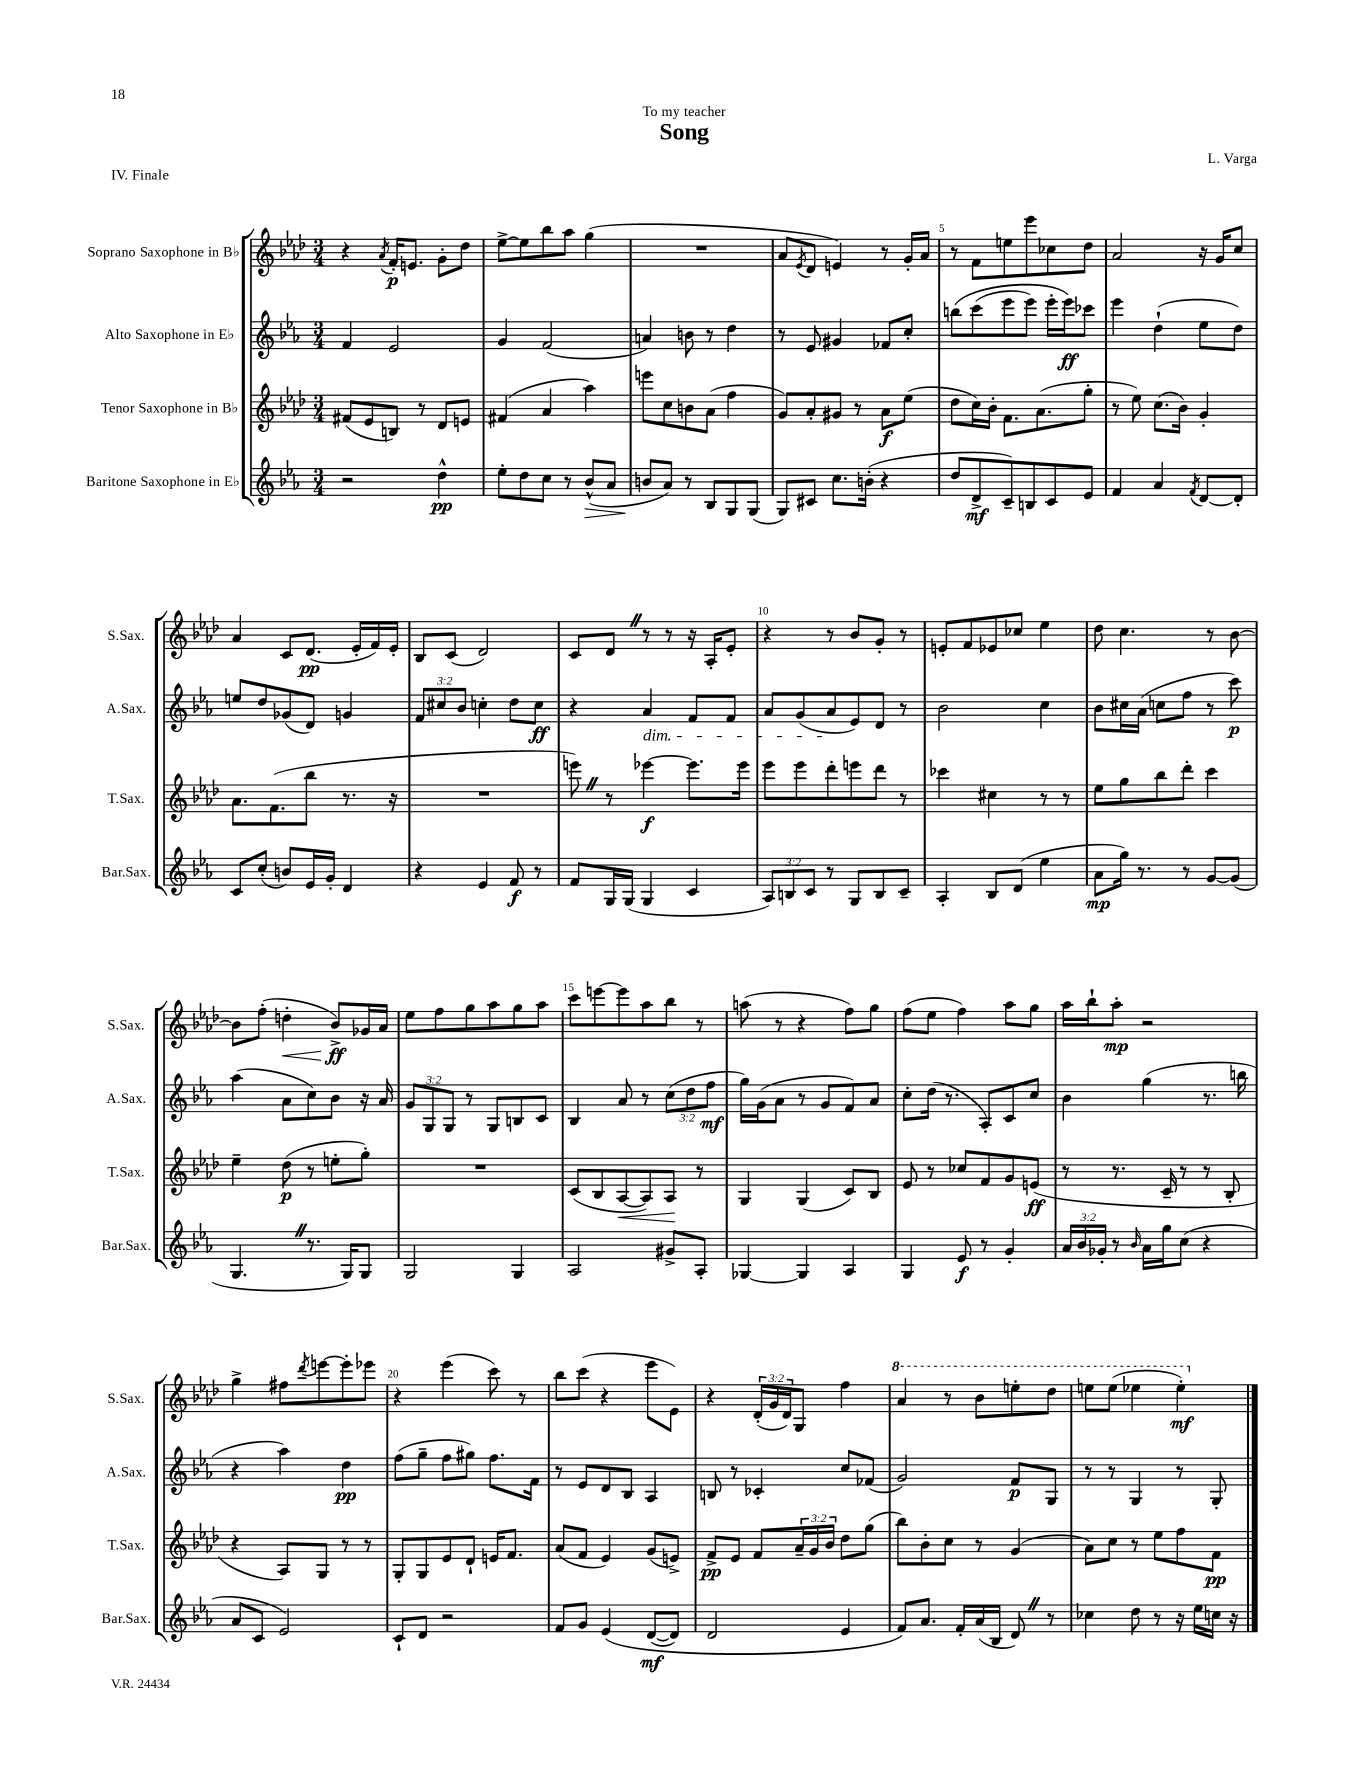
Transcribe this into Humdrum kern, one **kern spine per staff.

**kern	**dynam	**kern	**dynam	**kern	**dynam	**kern	**dynam
*part4	*part4	*part3	*part3	*part2	*part2	*part1	*part1
*staff4	*staff4	*staff3	*staff3	*staff2	*staff2	*staff1	*staff1
*I"Baritone Saxophone in E♭	*	*I"Tenor Saxophone in B♭	*	*I"Alto Saxophone in E♭	*	*I"Soprano Saxophone in B♭	*
*I'Bar.Sax.	*	*I'T.Sax.	*	*I'A.Sax.	*	*I'S.Sax.	*
*clefG2	*	*clefG2	*	*clefG2	*	*clefG2	*
*k[b-e-a-]	*	*k[b-e-a-d-]	*	*k[b-e-a-]	*	*k[b-e-a-d-]	*
*M3/4	*	*M3/4	*	*M3/4	*	*M3/4	*
=1	=1	=1	=1	=1	=1	=1	=1
2r	.	(8f#X/L	.	4f/	.	4r	.
.	.	8e-/	.	.	.	.	.
.	.	.	.	.	.	8qa-/	.
.	.	8Bn/J)	.	2e-/	.	16f'/KL	p
.	.	.	.	.	.	8.en/J	.
.	.	8r	.	.	.	.	.
4dd^^\	pp	8d-/L	.	.	.	8g'\L	.
.	.	8en/J	.	.	.	8dd-\J	.
=2	=2	=2	=2	=2	=2	=2	=2
8ee-'\L	.	(4f#X/	.	4g/	.	[8ee-^\L	.
8dd\	.	.	.	.	.	8ee-\]	.
8cc\J	.	4a-/	.	(2f/	.	8bb-\	.
8r	.	.	.	.	.	8aa-\J	.
!	!LO:HP:b	!	!	!	!	!	!
(8b-^^/L	>	4aa-\)	.	.	.	(4gg\	.
8a-/J	.	.	.	.	.	.	.
=3	=3	=3	=3	=3	=3	=3	=3
8bn/L	.	8eeen\L	.	4an/)	.	2.r	.
8a-/J)	]	8cc\	.	.	.	.	.
8r	.	8bn\	.	8bn\	.	.	.
8B-/L	.	(8a-\J	.	8r	.	.	.
8G/	.	4ff\	.	4dd\	.	.	.
(8G/J	.	.	.	.	.	.	.
=4	=4	=4	=4	=4	=4	=4	=4
8G/L)	.	8g/L)	.	8r	.	8a-/L	.
.	.	.	.	.	.	8qe-/	.
8c#X/J	.	8a-'/	.	8e-/	.	8d-/J	.
8.cc\L	.	8g#X/J	.	4g#X/	.	4en/)	.
.	.	8r	.	.	.	.	.
(16bn'\Jk	.	.	.	.	.	.	.
4r	.	8a-\L	f	8f-X/L	.	8r	.
.	.	(8ee-\J	.	8cc'/J	.	16g'/LL	.
.	.	.	.	.	.	16a-/JJ	.
=5	=5	=5	=5	=5	=5	=5	=5
8dd/L	.	8dd-\L	.	(8bbn\L	.	8r	.
8d^/	mf	16cc\L)	.	(8ccc\	.	8f\L	.
.	.	16b-'\JJ	.	.	.	.	.
8c~/)	.	8.f\L	.	8eee-\	.	8een\	.
8Bn/	.	.	.	8eee-\J)	.	8eee-\	.
.	.	(8.a-\	.	.	.	.	.
8c/	.	.	.	16eee-'\LL	.	8cc-X\	.
.	.	.	.	16eee-\J)	ff	.	.
8e-/J	.	8gg'\J	.	8ccc-X\J	.	8dd-\J	.
=6	=6	=6	=6	=6	=6	=6	=6
4f/	.	8r	.	4eee-\	.	2a-/	.
.	.	8ee-\)	.	.	.	.	.
4a-/	.	(8.cc\L	.	(4dd`\	.	.	.
.	.	16b-\Jk)	.	.	.	.	.
8qf/	.	.	.	.	.	.	.
[8d/L	.	4g'/	.	8ee-\L	.	16r	.
.	.	.	.	.	.	16g/KL	.
8d'/J]	.	.	.	8dd\J)	.	8cc/J	.
!!LO:LB:g=z
=7	=7	=7	=7	=7	=7	=7	=7
8c/L	.	8.a-\L	.	8een/L	.	4a-/	.
(8cc'/J	.	.	.	8dd/	.	.	.
.	.	(8.f\	.	.	.	.	.
8bn/L)	.	.	.	(8g-X/	.	8c/L	.
16e-/L	.	8bb-\J	.	8d/J)	.	(8.d-/J	pp
16g'/JJ	.	.	.	.	.	.	.
4d/	.	8.r	.	4gn/	.	.	.
.	.	.	.	.	.	16e-'/LL	.
.	.	.	.	.	.	16f/)	.
.	.	16r	.	.	.	16e-'/JJ	.
=8	=8	=8	=8	=8	=8	=8	=8
4r	.	2.r	.	12f/L	.	8B-/L	.
.	.	.	.	12cc#X/	.	.	.
.	.	.	.	.	.	(8c/J	.
.	.	.	.	12b-/J	.	.	.
4e-/	.	.	.	4ccn'\	.	2d-/)	.
8f/	f	.	.	8dd\L	.	.	.
8r	.	.	.	8cc\J	ff	.	.
=9	=9	=9	=9	=9	=9	=9	=9
8f/L	.	8eeenZ\)	.	4r	.	8c/L	.
16G/L	.	8r	.	.	.	8d-Z/J	.
(16G/JJ	.	.	.	.	.	.	.
!	!	!	!	!LO:TX:b:i:t=dim.	!	!	!
4G/	.	[4eee-X\	f	4a-/	.	8r	.
.	.	.	.	.	.	8r	.
4c/	.	8.eee-\L]	.	8f/L	.	16r	.
.	.	.	.	.	.	16A-'/KL	.
.	.	.	.	8f/J	.	8e-'/J	.
.	.	16eee-\Jk	.	.	.	.	.
=10	=10	=10	=10	=10	=10	=10	=10
12A-/L)	.	8eee-\L	.	8a-/L	.	4r	.
12Bn/	.	.	.	.	.	.	.
.	.	8eee-\	.	(8g/	.	.	.
12c/J	.	.	.	.	.	.	.
8r	.	8ddd-'\	.	8a-/	.	8r	.
8G/L	.	8eeen\	.	8e-/)	.	8b-/L	.
8B/	.	8ddd-\J	.	8d/J	.	8g'/J	.
8c~/J	.	8r	.	8r	.	8r	.
=11	=11	=11	=11	=11	=11	=11	=11
4A-'/	.	4ccc-X\	.	2b-\	.	8en'/L	.
.	.	.	.	.	.	8f/	.
8B-/L	.	4cc#X\	.	.	.	8e-X/	.
(8d/J	.	.	.	.	.	8cc-X/J	.
4ee-\	.	8r	.	4cc\	.	4ee-\	.
.	.	8r	.	.	.	.	.
=12	=12	=12	=12	=12	=12	=12	=12
8a-\L	mp	8ee-\L	.	8b-\L	.	8dd-\	.
16gg\Jk)	.	8gg\	.	16cc#X\L	.	4.cc\	.
8.r	.	.	.	(16a-\JJ	.	.	.
.	.	8bb-\	.	8ccn\L	.	.	.
8r	.	8ddd-'\J	.	8ff\J	.	.	.
[8g/L	.	4ccc\	.	8r	.	8r	.
(8g/J]	.	.	.	8ccc\)	p	[8b-\	.
!!LO:LB:g=z
=13	=13	=13	=13	=13	=13	=13	=13
4.GZ/	.	4ee-~\	.	(4aa-\	.	8b-\L]	.
.	.	.	.	.	.	(8ff'\J	.
!	!	!	!	!	!	!	!LO:HP:b
.	.	(8dd-\	p	8a-\L	.	4ddn'\	<
8.r	.	8r	.	8cc\)	.	.	.
.	.	8een'\L	.	8b-\J	.	8b-^/L)	ff
16G/KL)	.	.	.	.	.	.	.
8G/J	.	8gg'\J)	.	16r	.	16g-X/L	[
.	.	.	.	16a-/	.	16a-/JJ	.
=14	=14	=14	=14	=14	=14	=14	=14
2G/	.	2.r	.	12g/L	.	8ee-\L	.
.	.	.	.	12G/	.	.	.
.	.	.	.	.	.	8ff\	.
.	.	.	.	12G/J	.	.	.
.	.	.	.	8r	.	8gg\	.
.	.	.	.	8G/L	.	8aa-\	.
4G/	.	.	.	8Bn/	.	8gg\	.
.	.	.	.	8c/J	.	8aa-\J	.
=15	=15	=15	=15	=15	=15	=15	=15
2A-/	.	(8c/L	.	4B-/	.	8ccc\L	.
.	.	8B-/	.	.	.	[8eeen\	.
!	!	!	!LO:HP:b	!	!	!	!
.	.	[8A-/	<	8a-/	.	8eee\]	.
.	.	8A-/])	.	8r	.	8aa-\	.
8g#X^/L	.	8A-/J	.	(12cc\L	.	8bb-\J	.
.	.	.	.	12dd\	.	.	.
8A-'/J	.	8r	[	.	.	8r	.
.	.	.	.	12ff\J	mf	.	.
=16	=16	=16	=16	=16	=16	=16	=16
[4G-X/	.	4G/	.	16gg\LL)	.	(8aan\	.
.	.	.	.	(16g\J	.	.	.
.	.	.	.	8a-\J	.	8r	.
4G-/]	.	(4G/	.	8r	.	4r	.
.	.	.	.	8g/L	.	.	.
4A-/	.	8c/L)	.	8f/)	.	8ff\L)	.
.	.	8B-/J	.	8a-/J	.	8gg\J	.
=17	=17	=17	=17	=17	=17	=17	=17
4G/	.	8e-/	.	8cc'\L	.	(8ff\L	.
.	.	8r	.	(16dd\Jk	.	8ee-\J	.
.	.	.	.	8.r	.	.	.
8e-/	f	8cc-X/L	.	.	.	4ff\)	.
8r	.	8f/	.	8A-'/L)	.	.	.
4g'/	.	8g/	.	8c/	.	8aa-\L	.
.	.	(8en/J	ff	8cc/J	.	8gg\J	.
=18	=18	=18	=18	=18	=18	=18	=18
24a-/LL	.	8r	.	4b-\	.	16aa-\LL	.
24b-/	.	.	.	.	.	.	.
.	.	.	.	.	.	16bb-`\J	.
24g-X'/JJ	.	.	.	.	.	.	.
8r	.	8.r	.	.	.	8aa-'\J	mp
16qqb-/	.	.	.	.	.	.	.
16a-\LL	.	.	.	(4gg\	.	2r	.
16gg\J	.	16c~/	.	.	.	.	.
(8cc\J	.	8r	.	.	.	.	.
4r	.	8r	.	8.r	.	.	.
.	.	8B-'/	.	.	.	.	.
.	.	.	.	16bbn\	.	.	.
!!LO:LB:g=z
=19	=19	=19	=19	=19	=19	=19	=19
8a-/L	.	4r	.	4r	.	4gg^\	.
8c/J	.	.	.	.	.	.	.
2e-/)	.	8A-/L)	.	4aa-\)	.	8ff#X\L	.
.	.	.	.	.	.	8qddd-/	.
.	.	8G/J	.	.	.	[8eeen\	.
.	.	8r	.	4dd\	pp	8eee'\]	.
.	.	8r	.	.	.	8eee-X\J	.
=20	=20	=20	=20	=20	=20	=20	=20
8c`/L	.	8G'/L	.	(8ff\L	.	4r	.
8d/J	.	8G/	.	8gg~\J	.	.	.
2r	.	8e-/	.	8ff\L	.	(4eee-\	.
.	.	8d-`/J	.	8gg#X\J)	.	.	.
.	.	16en/KL	.	8.ff\L	.	8ccc\)	.
.	.	8.f/J	.	.	.	.	.
.	.	.	.	.	.	8r	.
.	.	.	.	16f\Jk	.	.	.
=21	=21	=21	=21	=21	=21	=21	=21
8f/L	.	(8a-/L	.	8r	.	8bb-\L	.
8g/J	.	8f/J	.	8e-/L	.	(8ccc\J	.
(4e-/	.	4e-/)	.	8d/	.	4r	.
.	.	.	.	8B-/J	.	.	.
([8d/L	mf	(8g/L	.	4A-/	.	8eee-\L	.
8d/J])	.	8en^/J)	.	.	.	8e-\J)	.
=22	=22	=22	=22	=22	=22	=22	=22
2d/	.	8f^/L	pp	8Bn/	.	4r	.
.	.	8e-/J	.	8r	.	.	.
.	.	8f/L	.	4c-X'/	.	(24d-'/LL	.
.	.	.	.	.	.	24g/	.
.	.	.	.	.	.	24d-/J)	.
.	.	24a-~/L	.	.	.	8G/J	.
.	.	24g/	.	.	.	.	.
.	.	24b-/JJ	.	.	.	.	.
4e-/	.	8dd-\L	.	8cc/L	.	4ff\	.
.	.	(8gg\J	.	(8f-X/J	.	.	.
=23	=23	=23	=23	=23	=23	=23	=23
*	*	*	*	*	*	*8va	*
8f/L)	.	8bb-\L)	.	2g/)	.	4aa-/	.
8.a-/J	.	8b-'\	.	.	.	.	.
.	.	8cc\J	.	.	.	8r	.
16f'/LL	.	.	.	.	.	.	.
(16a-/	.	8r	.	.	.	8bb-\L	.
16B-/JJ	.	.	.	.	.	.	.
8dZ/)	.	(4g/	.	8f/L	p	8eeen'\	.
8r	.	.	.	8G/J	.	8ddd-\J	.
=24	=24	=24	=24	=24	=24	=24	=24
4cc-X\	.	8a-\L)	.	8r	.	8eeen\L	.
.	.	8cc\J	.	8r	.	(8eee\J	.
8dd\	.	8r	.	4G/	.	4eee-X\	.
8r	.	8ee-\L	.	.	.	.	.
16r	.	8ff\	.	8r	.	4eee-'\)	mf
16ee-\LL	.	.	.	.	.	.	.
16ccn\JJ	.	8f\J	pp	8G'/	.	.	.
16r	.	.	.	.	.	.	.
*	*	*	*	*	*	*X8va	*
==	==	==	==	==	==	==	==
*-	*-	*-	*-	*-	*-	*-	*-
